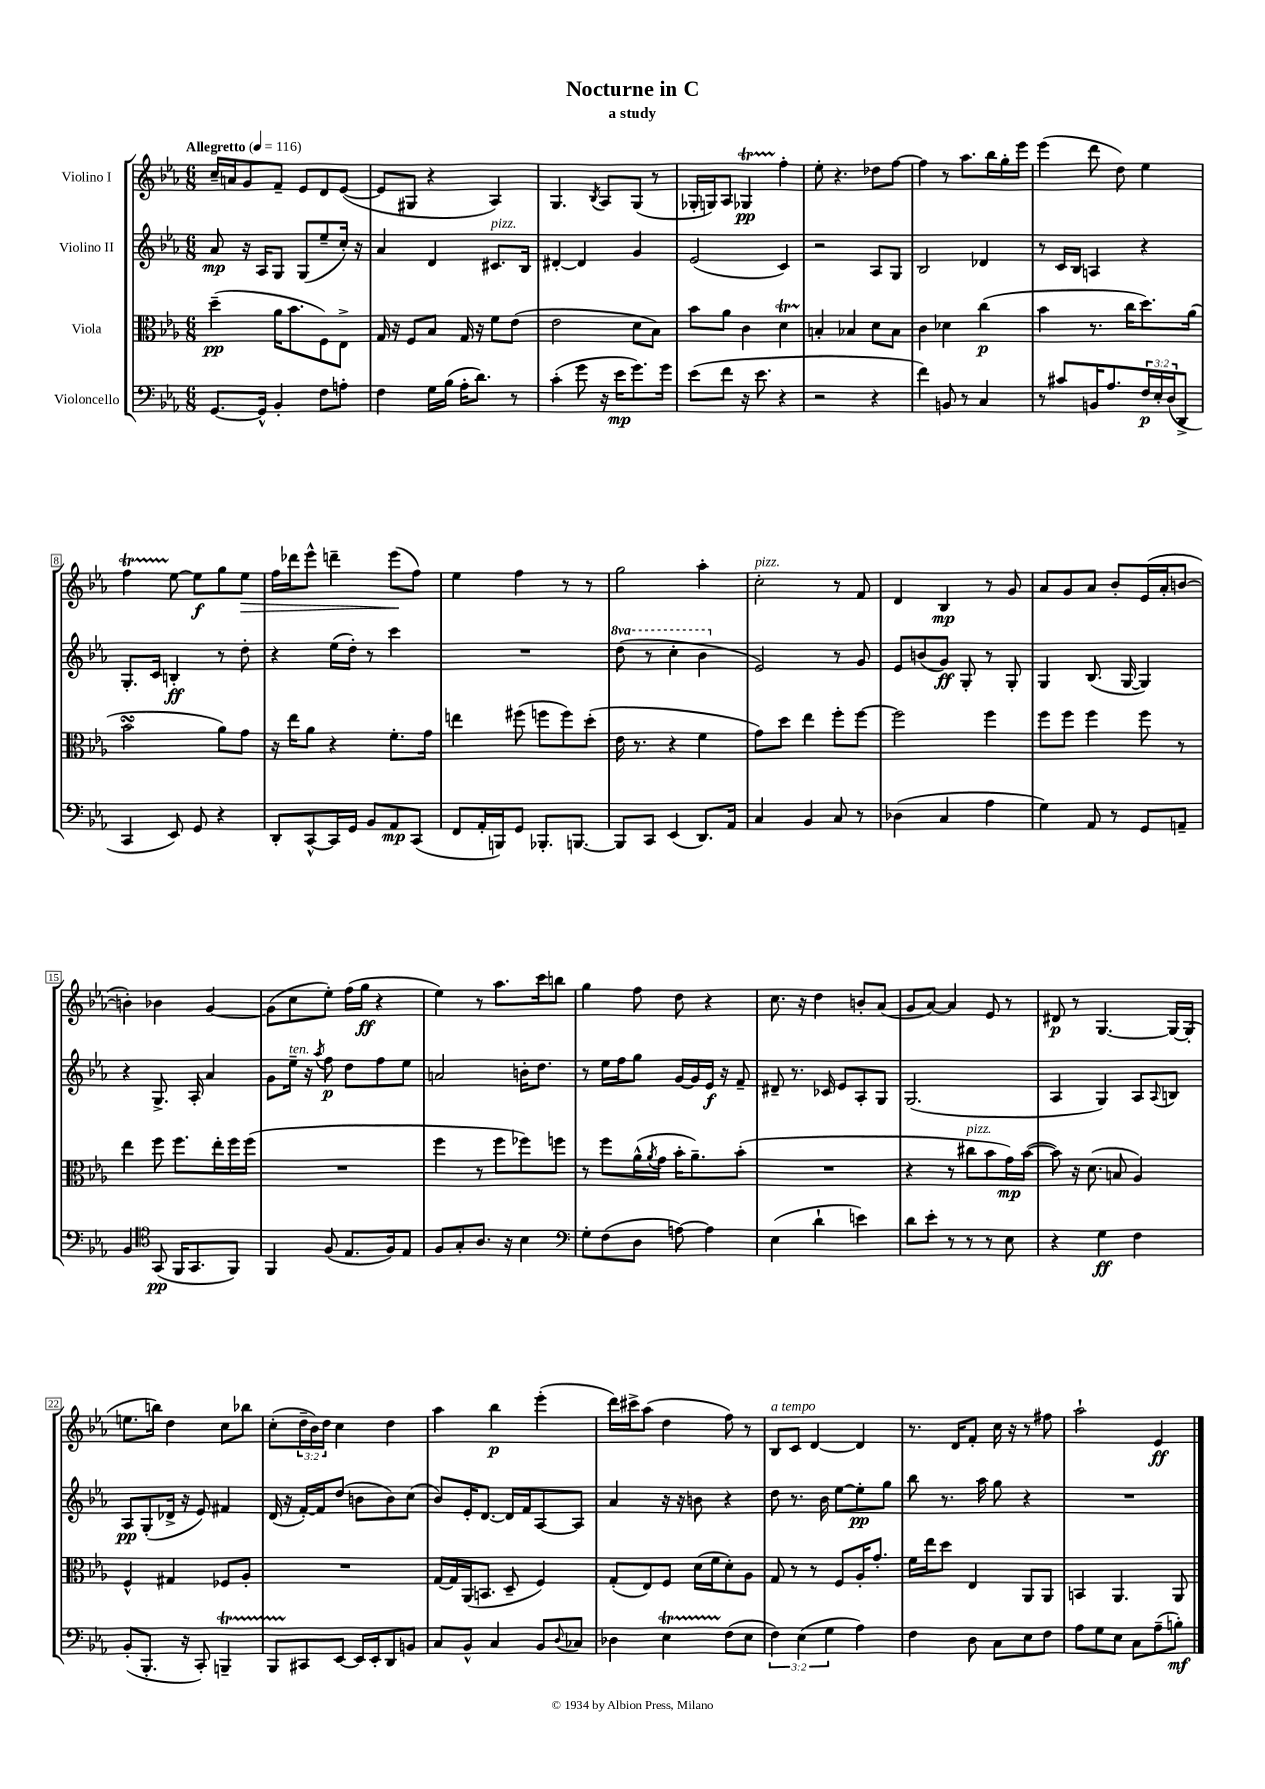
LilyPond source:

\header { title = "Nocturne in C" subtitle = "a study" }
<<
\new StaffGroup <<
\new Staff = "s0" \with { instrumentName = "Violino I" } {
    \clef treble \key ees \major \numericTimeSignature \time 6/8 \override Staff.TupletNumber.text = #tuplet-number::calc-fraction-text \tempo "Allegretto" 4 = 116
    c''16-- a'16 g'8 f'8-- ees'8 d'8 ees'8~( |
    ees'8 gis8 r4 aes4) |
    g4. \acciaccatura { bes8 } aes8 g8( r8 |
    ges16-. g16) aes8 ges4\startTrillSpan\pp f''4-.\stopTrillSpan |
    ees''8-. r4. des''8 f''8~ |
    f''4 r8 aes''8. bes''16 g''16-. ees'''16 |
    ees'''4( d'''8 d''8) ees''4 |
    f''4\startTrillSpan ees''8~\stopTrillSpan ees''8\f g''8 ees''8\> |
    f''16 des'''16 ees'''8-^ d'''4-- ees'''8\!( f''8) |
    ees''4 f''4 r8 r8 |
    g''2 aes''4-. |
    c''2-.^\markup { \italic "pizz." } r8 f'8 |
    d'4 bes4\mp r8 g'8 |
    aes'8 g'8 aes'8 bes'8-. ees'16( aes'16-. b'8~ |
    b'4-.) bes'4 g'4~ |
    g'8( c''8 ees''8-.) f''16( g''16\ff r4 |
    ees''4) r8 aes''8. c'''16 b''8 |
    g''4 f''8 d''8 r4 |
    c''8. r16 d''4 b'8-. aes'8( |
    g'8 aes'8~) aes'4 ees'8 r8 |
    dis'8\p r8 g4.~ g16~ g16-.( |
    e''8. b''16) d''4 c''8 bes''8 |
    c''8-.( \tuplet 3/2 { d''16-- bes'16) d''16 } c''4 d''4 |
    aes''4 bes''4\p ees'''4-.( |
    d'''16) cis'''16-> aes''8( d''4 f''8) r8 |
    bes8^\markup { \italic "a tempo" } c'8 d'4~ d'4 |
    r8. d'16 f'8-. c''16 r16 r8 fis''8 |
    aes''2-! ees'4\ff \bar "|." |
}
\new Staff = "s1" \with { instrumentName = "Violino II" } {
    \clef treble \key ees \major \numericTimeSignature \time 6/8 \set Staff.ottavationMarkups = #ottavation-simple-ordinals
    aes'8\mp r16 aes16 g8 g8( ees''8-- c''16-.) r16 |
    aes'4 d'4 cis'8.^\markup { \italic "pizz." } bes16 |
    dis'4~-. dis'4 g'4 |
    ees'2( c'4) |
    r2 aes8 g8 |
    bes2 des'4 |
    r8 c'16 bes16 a4 r4 |
    g8.-. c'16 b4-.\ff r8 d''8-. |
    r4 ees''16( d''16-.) r8 c'''4 |
    R2. |
    \ottava #1 d'''8( r8 c'''4-. bes''4 \ottava #0 |
    ees'2) r8 g'8 |
    ees'8 b'8( g'8\ff) g8-. r8 g8-. |
    g4 bes8.( g16~ g4) |
    r4 g8.-> aes16-. aes'4 |
    g'8 ees''16--^\markup { \italic "ten." } r16 \acciaccatura { aes''8 } f''8\p d''8 f''8 ees''8 |
    a'2 b'16-. d''8. |
    r8 ees''16 f''16 g''8 g'16~ g'16 ees'16\f r16 f'8-- |
    dis'8-- r8. ces'16 ees'8 aes8-. g8 |
    g2.( |
    aes4 g4) aes8 \appoggiatura { aes8 } b8 |
    aes8\pp g8-.( des'16-> r16 ees'8) fis'4 |
    d'16( r16 f'16~-.) f'16 d''8( b'8 b'8) c''8( |
    bes'8) ees'16-. d'8.~ d'16 f'16 aes8~ aes8 |
    aes'4 r16 r16 b'8 r4 |
    d''8 r8. bes'16 ees''8~ ees''8-.\pp g''8 |
    bes''8 r8. aes''16 g''8 r4 |
    R2. \bar "|." |
}
\new Staff = "s2" \with { instrumentName = "Viola" } {
    \clef alto \key ees \major \numericTimeSignature \time 6/8
    d''4--\pp( aes'16 bes'8. f8) ees8-> |
    g16 r16 f8 bes8 g16 r16 f'8 ees'8( |
    ees'2 d'8 bes8) |
    bes'8 aes'8 c'4 d'4\startTrillSpan |
    b4-.\stopTrillSpan bes4 d'8 bes8 |
    c'4 des'4 c''4\p( |
    bes'4 r8. c''16 d''8.) aes'16( |
    bes'2\turn aes'8) g'8 |
    r16 ees''16 aes'8 r4 f'8.-. g'16 |
    e''4 fis''8( f''8 f''8) d''8-.( |
    ees'16 r8. r4 f'4 |
    g'8) d''8 ees''4 f''8-. f''8~ |
    f''2 f''4 |
    f''8 f''8 f''4 f''8 r8 |
    ees''4 f''8 f''8. ees''16-. f''16 f''16( |
    R2. |
    f''4 r8 f''8 fes''8) f''8 |
    r8 f''8 aes'16-^( \acciaccatura { aes'8 } g'16 bes'16-. aes'8.--) bes'8-.( |
    R2. |
    r4 r8 cis''8^\markup { \italic "pizz." } bes'8 g'16\mp) bes'16~( |
    bes'8) r16 d'8.( b8 aes4) |
    f4-^ gis4 fes8 aes8-. |
    R2. |
    g16~ g16 aes,16( b,8. d8-- f4) |
    g8-.( ees8) f8 d'16( f'16 d'8-.) aes8 |
    g8 r8 r8 f8 aes16-. g'8.-. |
    f'16 ees''16 d''8 ees4 aes,8 aes,8 |
    b,4 aes,4. aes,8 \bar "|." |
}
\new Staff = "s3" \with { instrumentName = "Violoncello" } {
    \clef bass \key ees \major \numericTimeSignature \time 6/8 \override Staff.TupletNumber.text = #tuplet-number::calc-fraction-text
    g,8.~ g,16-^ bes,4-. f8 a8-. |
    f4 g16 bes16( aes16-. d'8.) r8 |
    c'4-.( g'8 r16 ees'16\mp g'8.) g'16 |
    ees'8( f'8 r16 ees'8. r4 |
    r2 r4 |
    f'4) b,8 r8 c4 |
    r8 cis'8 b,16 aes8. \tuplet 3/2 { f16\p ees16-. d16( } d,8-> |
    c,4 ees,8) g,8 r4 |
    d,8-. c,8~-^ c,16 g,16 bes,8 aes,8\mp c,8( |
    f,8 aes,16-. b,,16) g,8 bes,,8.-. b,,8.~ |
    b,,8 c,8 ees,4( d,8.) aes,16 |
    c4 bes,4 c8 r8 |
    des4( c4 aes4 |
    g4) aes,8 r8 g,8 a,8-- |
    bes,4 \clef tenor g,8\pp( f,16 g,8. f,8) |
    f,4 f8( ees8. f16) ees8 |
    f8 g8-. aes8. r16 bes4 |
    \clef bass g8-. f8( d8 a8~) a4 |
    ees4( d'4-! e'4) |
    d'8 ees'8-. r8 r8 r8 ees8 |
    r4 g4\ff f4 |
    bes,8-.( bes,,8.-. r16 c,8-.) b,,4--\startTrillSpan |
    bes,,8 cis,8\stopTrillSpan ees,8~ ees,16 ees,16-. d,8 b,8 |
    c8 bes,8-^ c4 bes,8 \appoggiatura { d8 } ces8 |
    des4 ees4\startTrillSpan f8\stopTrillSpan( ees8 |
    \tuplet 3/2 { f4) ees4( g4 } aes4) |
    f4 d8 c8 ees8 f8 |
    aes8 g8 ees8 c8 aes8--( b8-.\mf) \bar "|." |
}
>>
>>
\layout { \context { \Score \override BarNumber.stencil = #(make-stencil-boxer 0.1 0.3 ly:text-interface::print) } }
